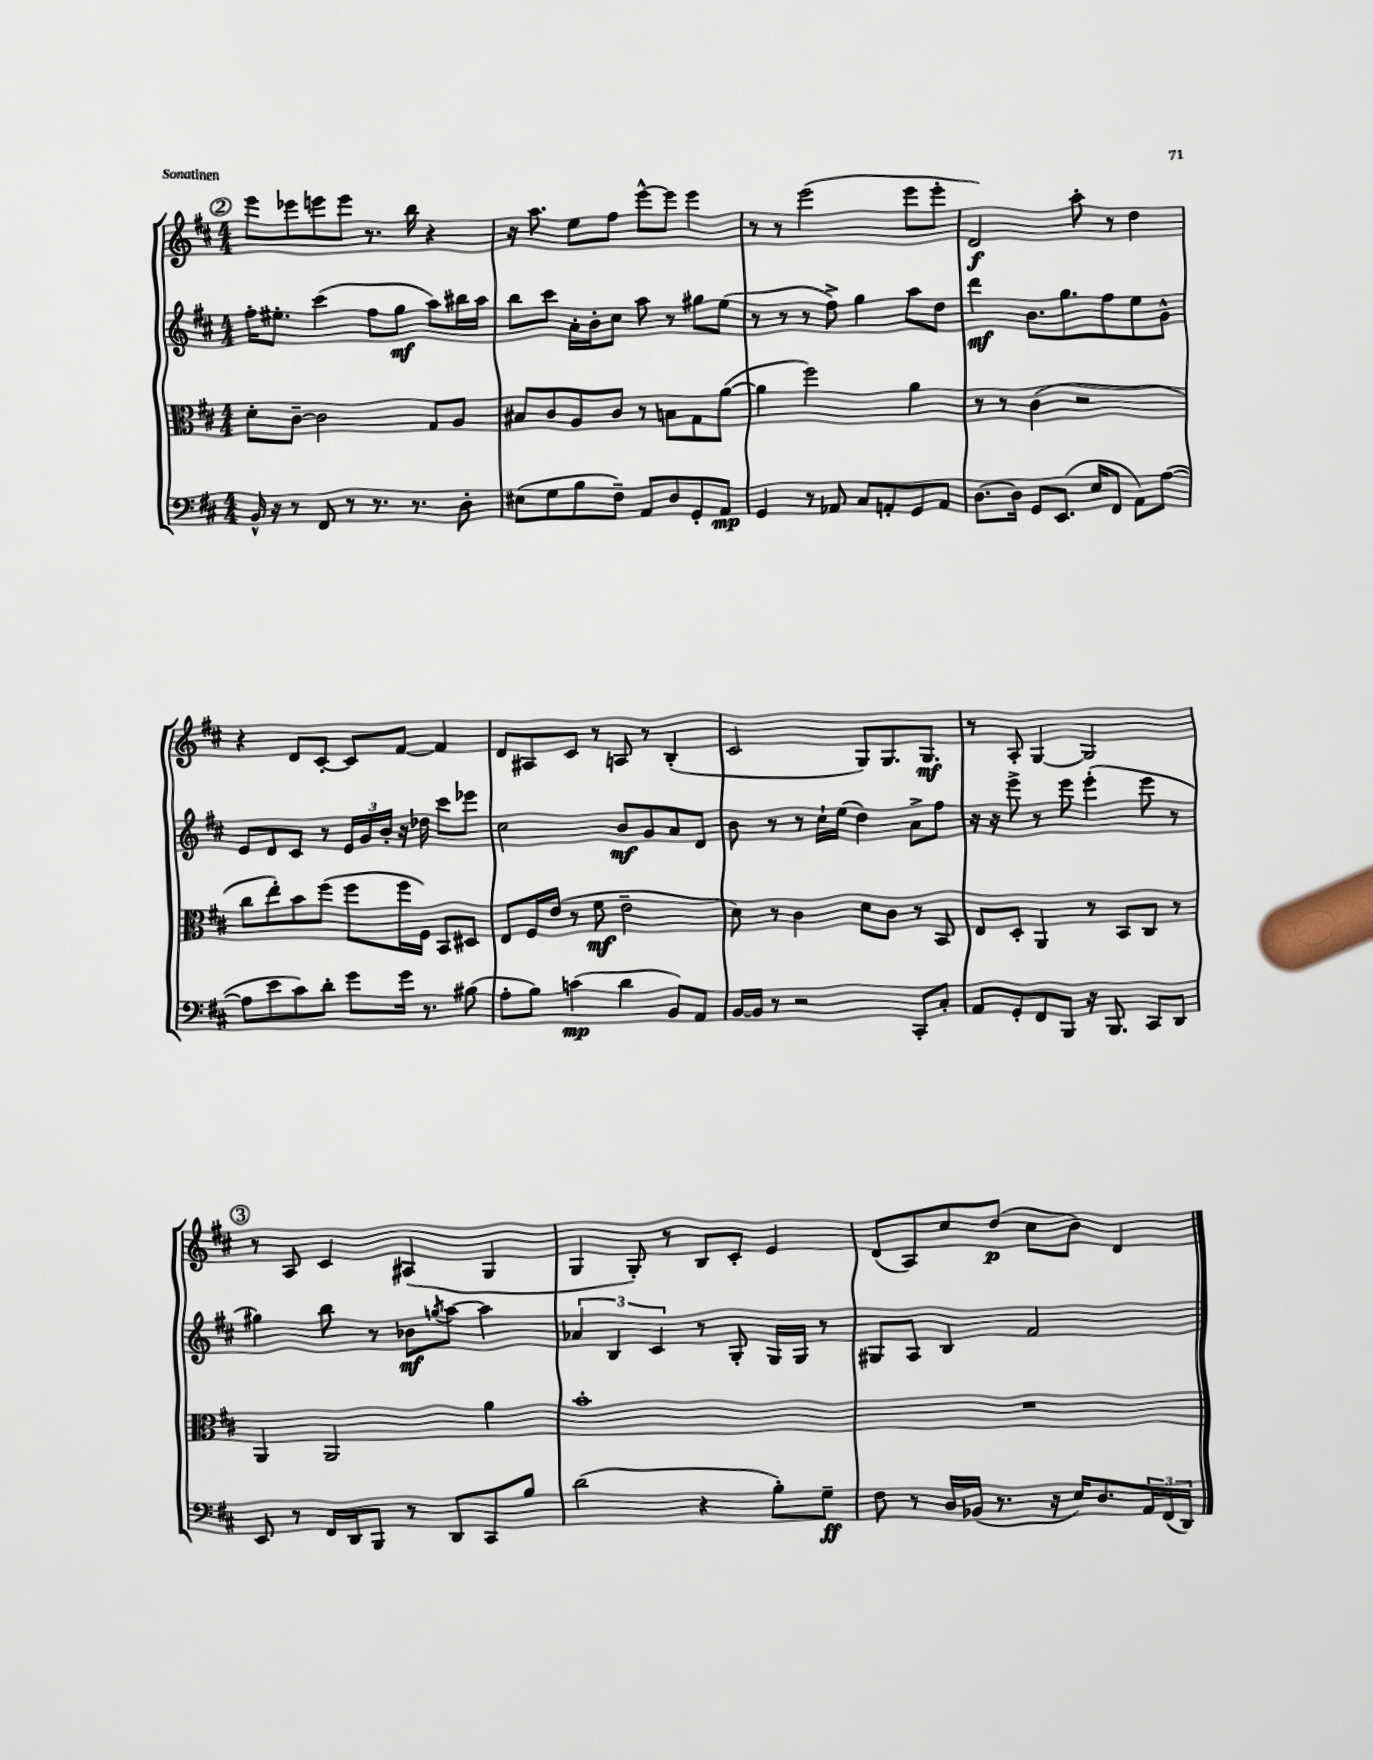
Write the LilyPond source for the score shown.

<<
\new StaffGroup <<
\new Staff = "s0" {
    \clef treble \key d \major \numericTimeSignature \time 4/4
    \mark \markup { \circle "2" } e'''8 ees'''8 e'''8 e'''8 r8. b''16 r4 |
    r16 a''8. e''8 fis''8 e'''8~-^ e'''8 e'''4 |
    r8 r8 e'''2( e'''8 e'''8-. |
    d'2\f) a''8-. r8 d''4 |
    r4 d'8 cis'8~-. cis'8 fis'8~ fis'4 |
    d'8 ais8 cis'8 r8 a8 r8 b4-.( |
    cis'2 g8) g8. g8.\mf |
    r8 a8-. g4~ g2 |
    \mark \markup { \circle "3" } r8 a8 cis'4 ais4( g4 |
    g4 g8-.) r8 b8 cis'8-. e'4 |
    d'8( a8) cis''8 d''8\p( cis''8 b'8) d'4 \bar "|." |
}
\new Staff = "s1" {
    \clef treble \key d \major \numericTimeSignature \time 4/4
    \mark \markup { \circle "2" } fis''16-. eis''8.-. cis'''4( fis''8 g''8\mf a''8) bis''16 a''16 |
    b''8 cis'''8 a'16-. b'16-. cis''8 a''8 r8 gis''8 e''8( |
    r8 r8 r8 fis''8->) g''4 a''8 d''8 |
    d'''4\mf b'8. g''8. fis''8 e''8 g'8-^ |
    e'8 d'8 cis'8 r8 \tuplet 3/2 { e'16 g'16 b'16-. } r16 des''16 cis'''8 ees'''8 |
    cis''2 b'8\mf g'8 a'8 d'8 |
    b'8 r8 r8 cis''16-! e''16( d''4) a'8-> fis''8 |
    r16 r16 e'''8-> r8 e'''8 e'''4-.( e'''8 r8 |
    \mark \markup { \circle "3" } gis''4) b''8 r8 bes'8\mf \acciaccatura { g''8 } a''8~ a''4 |
    \tuplet 3/2 { aes'4 b4 cis'4 } r8 g8-. g16 g16 r8 |
    gis8 a8 b4 fis'2 \bar "|." |
}
\new Staff = "s2" {
    \clef alto \key d \major \numericTimeSignature \time 4/4
    \mark \markup { \circle "2" } d'8-. cis'8~-- cis'2 g8 a8 |
    bis8 cis'8 a8 cis'8 r8 b8 g8 a'8~( |
    a'4 fis''2) a'4 |
    r8 r8 cis'4( r2 |
    cis''8 e''8-.) b'8 fis''8( fis''8 fis''16 fis16) b,8 dis8 |
    e8 fis16 e'16( r8 fis'8\mf e'2-- |
    d'8) r8 cis'4 d'8 cis'8 r8 b,8 |
    e8 d8-. a,4 r8 b,8 cis8 r8 |
    \mark \markup { \circle "3" } a,4 a,2 a'4 |
    b'1-. |
    R1 \bar "|." |
}
\new Staff = "s3" {
    \clef bass \key d \major \numericTimeSignature \time 4/4
    \mark \markup { \circle "2" } b,16-^ r16 r8 fis,8 r8 r8. r8. d8-. |
    eis8( g8 b8 fis8--) a,8 d8 g,8-. a,8\mp |
    g,4 r8 aes,8 cis8 a,8-. g,8 a,8 |
    d8.~ d16 g,8 e,8.( e16 fis,8 a,8) a8~( |
    a8 e'8 cis'8) d'8-. g'8 g'16 r8. bis8( |
    a8-. b8) c'4\mp( d'4 b,8) a,8 |
    b,16~ b,16 r8 r2 cis,8-. cis8-. |
    a,8 g,8-. fis,8 b,,8 r16 b,,8. cis,8 d,8 |
    \mark \markup { \circle "3" } e,8 r8 fis,16 d,16 b,,8 r8 d,8 cis,8 b8 |
    d'2( r4 b8-.) g8--\ff |
    fis8 r8 d16 bes,16( r8. r16 e16) d8. \tuplet 3/2 { a,16 fis,16( d,16) } \bar "|." |
}
>>
>>
\layout { \context { \Score \remove "Bar_number_engraver" } }
